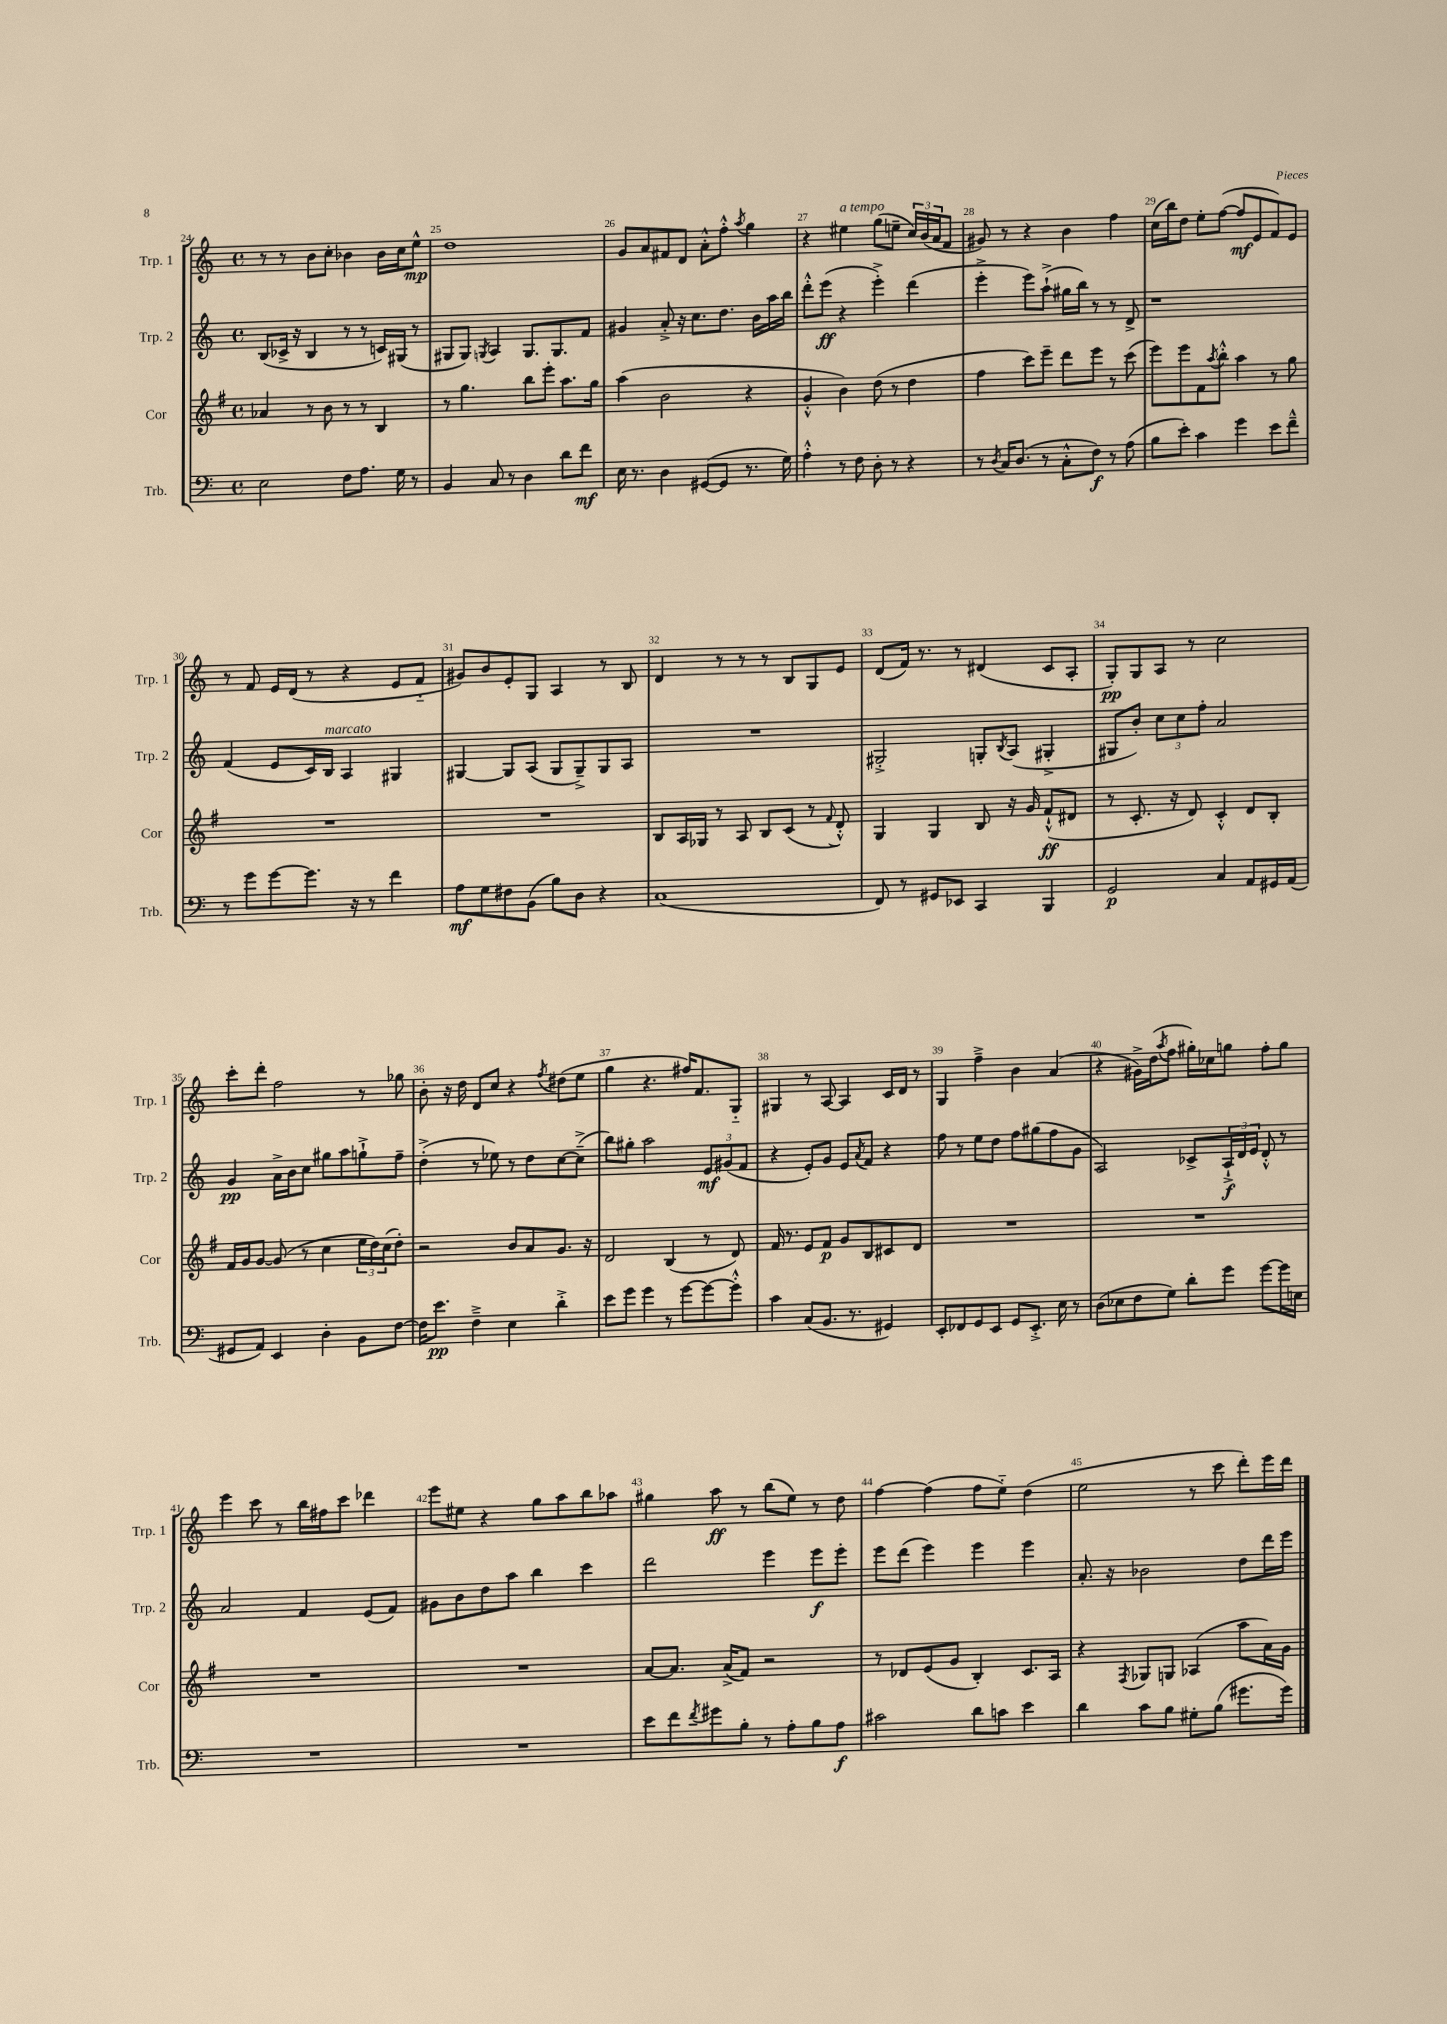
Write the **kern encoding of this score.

**kern	**dynam	**kern	**dynam	**kern	**dynam	**kern	**dynam
*part4	*part4	*part3	*part3	*part2	*part2	*part1	*part1
*staff4	*staff4	*staff3	*staff3	*staff2	*staff2	*staff1	*staff1
*I"Trb.	*	*I"Cor	*	*I"Trp. 2	*	*I"Trp. 1	*
*I'Trb.	*	*I'Cor	*	*I'Trp. 2	*	*I'Trp. 1	*
*clefF4	*	*clefG2	*	*clefG2	*	*clefG2	*
*k[]	*	*k[f#]	*	*k[]	*	*k[]	*
*M4/4	*	*M4/4	*	*M4/4	*	*M4/4	*
*met(c)	*	*met(c)	*	*met(c)	*	*met(c)	*
=24	=24	=24	=24	=24	=24	=24	=24
2E\	.	4a-X/	.	(8B/L	.	8r	.
.	.	.	.	16c-X^/Jk	.	8r	.
.	.	.	.	16r	.	.	.
.	.	8r	.	4B/	.	8b\L	.
.	.	8b\	.	.	.	8cc'\J	.
8F\L	.	8r	.	8r	.	4b-X\	.
8.A\J	.	8r	.	8r	.	.	.
.	.	4B/	.	16cn/LL)	.	16b-\LL	.
16G\	.	.	.	(16G#X/JJ	.	16cc\J	.
8r	.	.	.	8r	.	8ee^^\J	mp
=25	=25	=25	=25	=25	=25	=25	=25
4BB/	.	8r	.	8G#X/L	.	1dd	.
.	.	4.gg\	.	8G#/J)	.	.	.
.	.	.	.	8qGn/	.	.	.
8C/	.	.	.	4A/	.	.	.
8r	.	.	.	.	.	.	.
4D\	.	8bb\L	.	8.G/L	.	.	.
.	.	8eee'\J	.	.	.	.	.
.	.	.	.	8.G/	.	.	.
8d\L	.	8.aa\L	.	.	.	.	.
8f\J	mf	.	.	8f/J	.	.	.
.	.	16gg\Jk	.	.	.	.	.
=26	=26	=26	=26	=26	=26	=26	=26
16E\	.	(4aa\	.	4g#X/	.	8g/L	.
8.r	.	.	.	.	.	.	.
.	.	.	.	.	.	8a/	.
4D\	.	2b\	.	8a'^/	.	8f#X/	.
.	.	.	.	16r	.	8d/J	.
.	.	.	.	8.cc\L	.	.	.
([8GG#X/L	.	.	.	.	.	8a'^^\L	.
8GG#/J]	.	.	.	8.dd\J	.	8ff'^^\J	.
.	.	.	.	.	.	8qaa/	.
8.r	.	4r	.	.	.	4gg\	.
.	.	.	.	16b\LL	.	.	.
.	.	.	.	16aa\	.	.	.
16G\)	.	.	.	16bb\JJ	.	.	.
=27	=27	=27	=27	=27	=27	=27	=27
4A'^^\	.	4g'^^/	.	8ddd'^^\L	.	4r	.
.	.	.	.	(8eee\J	ff	.	.
!	!	!	!	!	!	!LO:TX:a:i:t=a tempo	!
8r	.	4b\)	.	4r	.	4ee#X\	.
8F\	.	.	.	.	.	.	.
8D'\	.	(8dd\	.	4eee'^\)	.	(8gg\L	.
8r	.	8r	.	.	.	8een~\J	.
4r	.	4dd\	.	(4ddd\	.	24cc/LL)	.
.	.	.	.	.	.	(24b/	.
.	.	.	.	.	.	24a/J	.
.	.	.	.	.	.	8f/J	.
=28	=28	=28	=28	=28	=28	=28	=28
8r	.	4ff#\	.	4eee'^\	.	8g#X/)	.
8qD/	.	.	.	.	.	.	.
16C/KL	.	.	.	.	.	8r	.
(8.D/J	.	.	.	.	.	.	.
.	.	8ccc\L)	.	8eee\L)	.	4r	.
8r	.	8eee~\J	.	(8aa`^\J	.	.	.
8C'^^\L	.	8ddd\L	.	16gg#X\LL	.	4b\	.
.	.	.	.	16bb\JJ)	.	.	.
8F\J)	f	8eee\J	.	8r	.	.	.
8r	.	8r	.	8r	.	4ff\	.
(8A\	.	(8ccc\	.	8d^/	.	.	.
=29	=29	=29	=29	=29	=29	=29	=29
8B\L	.	8eee\L)	.	1r	.	(16cc\LL	.
.	.	.	.	.	.	16bb\J)	.
8e'\J)	.	8eee\	.	.	.	8dd\J	.
4c\	.	8f#\	.	.	.	8ee'\L	.
.	.	8qaa/	.	.	.	.	.
.	.	8bb'^^\J	.	.	.	([8ff\J	.
4g\	.	4aa\	.	.	.	8ff/L]	mf
.	.	.	.	.	.	8e/	.
8e\L	.	8r	.	.	.	8f/)	.
8f~^^\J	.	8gg\	.	.	.	8e/J	.
!!LO:LB:g=z
=30	=30	=30	=30	=30	=30	=30	=30
8r	.	1r	.	(4f/	.	8r	.
8g\L	.	.	.	.	.	8f/	.
[8g\	.	.	.	8e/L	.	16e/LL	.
.	.	.	.	.	.	(16d/JJ	.
8.g\J]	.	.	.	16c/L)	.	8r	.
!	!	!	!	!LO:TX:a:i:t=marcato	!	!	!
.	.	.	.	16B/JJ	.	.	.
.	.	.	.	4A/	.	4r	.
16r	.	.	.	.	.	.	.
8r	.	.	.	.	.	.	.
4f\	.	.	.	4G#X/	.	8e/L	.
.	.	.	.	.	.	8f/J	.
=31	=31	=31	=31	=31	=31	=31	=31
8A\L	mf	1r	.	[4G#X/	.	8g#X/L)	.
8G\	.	.	.	.	.	8b/	.
8F#X\	.	.	.	8G#/L]	.	8e'/	.
(8BB\J	.	.	.	(8A/J	.	8G/J	.
8B\L)	.	.	.	8G#/L	.	4A/	.
8D\J	.	.	.	8G#~^/)	.	.	.
4r	.	.	.	8G#/	.	8r	.
.	.	.	.	8A/J	.	8B/	.
=32	=32	=32	=32	=32	=32	=32	=32
(1C	.	8B/L	.	1r	.	4d/	.
.	.	16A/L	.	.	.	.	.
.	.	16G-X/JJ	.	.	.	.	.
.	.	8r	.	.	.	8r	.
.	.	8A/	.	.	.	8r	.
.	.	8B/L	.	.	.	8r	.
.	.	(8c/J	.	.	.	8B/L	.
.	.	8r	.	.	.	8G/	.
.	.	8qqf#/	.	.	.	.	.
.	.	8d'^^/)	.	.	.	8e/J	.
=33	=33	=33	=33	=33	=33	=33	=33
8FF/)	.	4G/	.	2G#X'^/	.	(8d/L	.
8r	.	.	.	.	.	16f/Jk)	.
.	.	.	.	.	.	8.r	.
8GG#X/L	.	4G/	.	.	.	.	.
8EE-X/J	.	.	.	.	.	8r	.
4CC/	.	8B/	.	8Gn'/L	.	(4d#X/	.
.	.	.	.	8qB/	.	.	.
.	.	16r	.	(8A/J	.	.	.
.	.	16g/	.	.	.	.	.
4BBB/	.	(8f#`^^/L	ff	4G#X'^/	.	8c/L	.
.	.	8d#X/J	.	.	.	8A'/J	.
=34	=34	=34	=34	=34	=34	=34	=34
2GG/	p	8r	.	8G#X/L	.	8G'/L)	pp
.	.	8.c'/	.	8b'/J)	.	8G/	.
.	.	.	.	12cc\L	.	8A/J	.
.	.	16r	.	.	.	.	.
.	.	.	.	12cc\	.	.	.
.	.	8d/)	.	.	.	8r	.
.	.	.	.	12ff'\J	.	.	.
4C/	.	4c'^^/	.	2a/	.	2cc\	.
8AA/L	.	8d/L	.	.	.	.	.
16GG#X/L	.	8B'/J	.	.	.	.	.
(16AA/JJ	.	.	.	.	.	.	.
!!LO:LB:g=z
=35	=35	=35	=35	=35	=35	=35	=35
8GG#X/L	.	16f#/LL	.	4g/	pp	8ccc'\L	.
.	.	16g/J	.	.	.	.	.
8AA/J)	.	[8g/J	.	.	.	8ddd'\J	.
4EE/	.	(8g/]	.	16a^\LL	.	2ff\	.
.	.	.	.	16b\J	.	.	.
.	.	8r	.	8cc\J	.	.	.
4D'\	.	4cc\	.	8gg#X\L	.	.	.
.	.	.	.	8aa\	.	.	.
8BB\L	.	24ee\LL	.	8ggn`^\	.	8r	.
.	.	24dd\)	.	.	.	.	.
.	.	(24cc\J	.	.	.	.	.
[8F\J	.	8dd'\J)	.	8ff~\J	.	8gg-X\	.
=36	=36	=36	=36	=36	=36	=36	=36
16F\KL]	.	2r	.	(4dd'^\	.	8b'\	.
8.e\J	pp	.	.	.	.	.	.
.	.	.	.	.	.	16r	.
.	.	.	.	.	.	16dd\	.
4F~^\	.	.	.	8r	.	8d/L	.
.	.	.	.	8ee-X\)	.	8cc/J	.
4E\	.	8b/L	.	8r	.	4r	.
.	.	8a/	.	8dd\L	.	.	.
.	.	.	.	.	.	8qff/	.
4d'^\	.	8.g/J	.	[8cc\	.	(8dd#X\L	.
.	.	.	.	(8cc~^\J]	.	8ee\J	.
.	.	16r	.	.	.	.	.
=37	=37	=37	=37	=37	=37	=37	=37
8e\L	.	2d/	.	8bb\L)	.	4gg\	.
8g\J	.	.	.	8gg#X'\J	.	.	.
4g\	.	.	.	2aa\	.	4.r	.
8r	.	(4B/	.	.	.	.	.
[8g\L	.	.	.	.	.	16ff#X/KL)	.
.	.	.	.	.	.	8.f/	.
8g\_	.	8r	.	12e/L	mf	.	.
.	.	.	.	(12g#X/	.	.	.
8g'^^\J]	.	8d/)	.	.	.	8G/J	.
.	.	.	.	12f/J	.	.	.
=38	=38	=38	=38	=38	=38	=38	=38
4c\	.	16f#/	.	4r	.	4G#X/	.
.	.	8.r	.	.	.	.	.
(8C/L	.	8e/L	.	8e'/L)	.	8r	.
8.BB/J	.	8f#/J	p	8g/J	.	[8A/	.
.	.	8g/L	.	8e/L	.	4A/]	.
8.r	.	.	.	.	.	.	.
.	.	.	.	8qa/	.	.	.
.	.	8B/	.	8f/J	.	.	.
4GG#X/)	.	8c#X/	.	4r	.	16c/LL	.
.	.	.	.	.	.	16d/JJ	.
.	.	8d/J	.	.	.	8r	.
=39	=39	=39	=39	=39	=39	=39	=39
8EE'/L	.	1r	.	8ff\	.	4G/	.
8FF-X/	.	.	.	8r	.	.	.
8GG/	.	.	.	8ee\L	.	4ff~^\	.
8EE/J	.	.	.	8dd\J	.	.	.
8GG/L	.	.	.	8ff\L	.	4b\	.
8.EE'^/J	.	.	.	(8gg#X\	.	.	.
.	.	.	.	8ff\	.	(4a/	.
16E\	.	.	.	.	.	.	.
8r	.	.	.	8g\J	.	.	.
=40	=40	=40	=40	=40	=40	=40	=40
(8D\L	.	1r	.	2A/)	.	4r	.
8E-X\	.	.	.	.	.	.	.
8F\	.	.	.	.	.	16g#X^\LL)	.
.	.	.	.	.	.	(16dd\J	.
.	.	.	.	.	.	8qaa/	.
8G\J)	.	.	.	.	.	8ff\J	.
8d'\L	.	.	.	8c-X^/L	.	16gg#X'\LL)	.
.	.	.	.	.	.	16cc-X\J	.
8g\J	.	.	.	24A`^/L	f	8ggn\J	.
.	.	.	.	24d/	.	.	.
.	.	.	.	24e/JJ	.	.	.
[8g\L	.	.	.	8d'^^/	.	8ff'\L	.
16g\L]	.	.	.	8r	.	8gg\J	.
16En\JJ	.	.	.	.	.	.	.
!!LO:LB:g=z
=41	=41	=41	=41	=41	=41	=41	=41
1r	.	1r	.	2a/	.	4eee\	.
.	.	.	.	.	.	8ccc\	.
.	.	.	.	.	.	8r	.
.	.	.	.	4f/	.	16bb\LL	.
.	.	.	.	.	.	16ff#X\J	.
.	.	.	.	.	.	8ccc\J	.
.	.	.	.	(8e/L	.	4ddd-X\	.
.	.	.	.	8f/J)	.	.	.
=42	=42	=42	=42	=42	=42	=42	=42
1r	.	1r	.	8g#X\L	.	8eee\L	.
.	.	.	.	8b\	.	8ee#X\J	.
.	.	.	.	8dd\	.	4r	.
.	.	.	.	8aa\J	.	.	.
.	.	.	.	4bb\	.	8gg\L	.
.	.	.	.	.	.	8aa\	.
.	.	.	.	4ccc\	.	8bb\	.
.	.	.	.	.	.	8aa-X\J	.
=43	=43	=43	=43	=43	=43	=43	=43
8e\L	.	[8a/L	.	2ddd\	.	4gg#X\	.
8f\	.	8.a/J]	.	.	.	.	.
8qf/	.	.	.	.	.	.	.
8g#X\	.	.	.	.	.	8aa\	ff
.	.	(16a^/KL	.	.	.	.	.
8B'\J	.	8f#/J)	.	.	.	8r	.
8r	.	2r	.	4eee\	.	(8bb\L	.
8A'\L	.	.	.	.	.	8ee\J)	.
8B\	.	.	.	8eee\L	f	8r	.
8A\J	f	.	.	8eee'\J	.	8dd\	.
=44	=44	=44	=44	=44	=44	=44	=44
2c#X\	.	8r	.	8eee\L	.	[4ff\	.
.	.	8d-X/L	.	(8ddd\J	.	.	.
.	.	(8e/	.	4eee\)	.	(4ff\]	.
.	.	8g/J	.	.	.	.	.
8d\L	.	4B'/)	.	4eee\	.	8ff\L	.
8cn\J	.	.	.	.	.	8ee\J)	.
4e\	.	8.c/L	.	4eee\	.	(4dd\	.
.	.	16A/Jk	.	.	.	.	.
=45	=45	=45	=45	=45	=45	=45	=45
4d\	.	4r	.	8.a'/	.	2ee\	.
.	.	.	.	16r	.	.	.
.	.	8qF#/	.	.	.	.	.
8c\L	.	8G-X/L	.	2b-X\	.	.	.
8B\J	.	8Gn/J	.	.	.	.	.
8G#X'\L	.	(4A-X/	.	.	.	8r	.
(8B\J	.	.	.	.	.	8ccc\	.
8.g#X\L	.	8aa\L	.	8dd\L	.	8ddd'\L)	.
.	.	16a\L)	.	16ddd\L	.	16eee\L	.
16g#\Jk)	.	16g\JJ	.	16eee\JJ	.	16ddd\JJ	.
==	==	==	==	==	==	==	==
*-	*-	*-	*-	*-	*-	*-	*-
